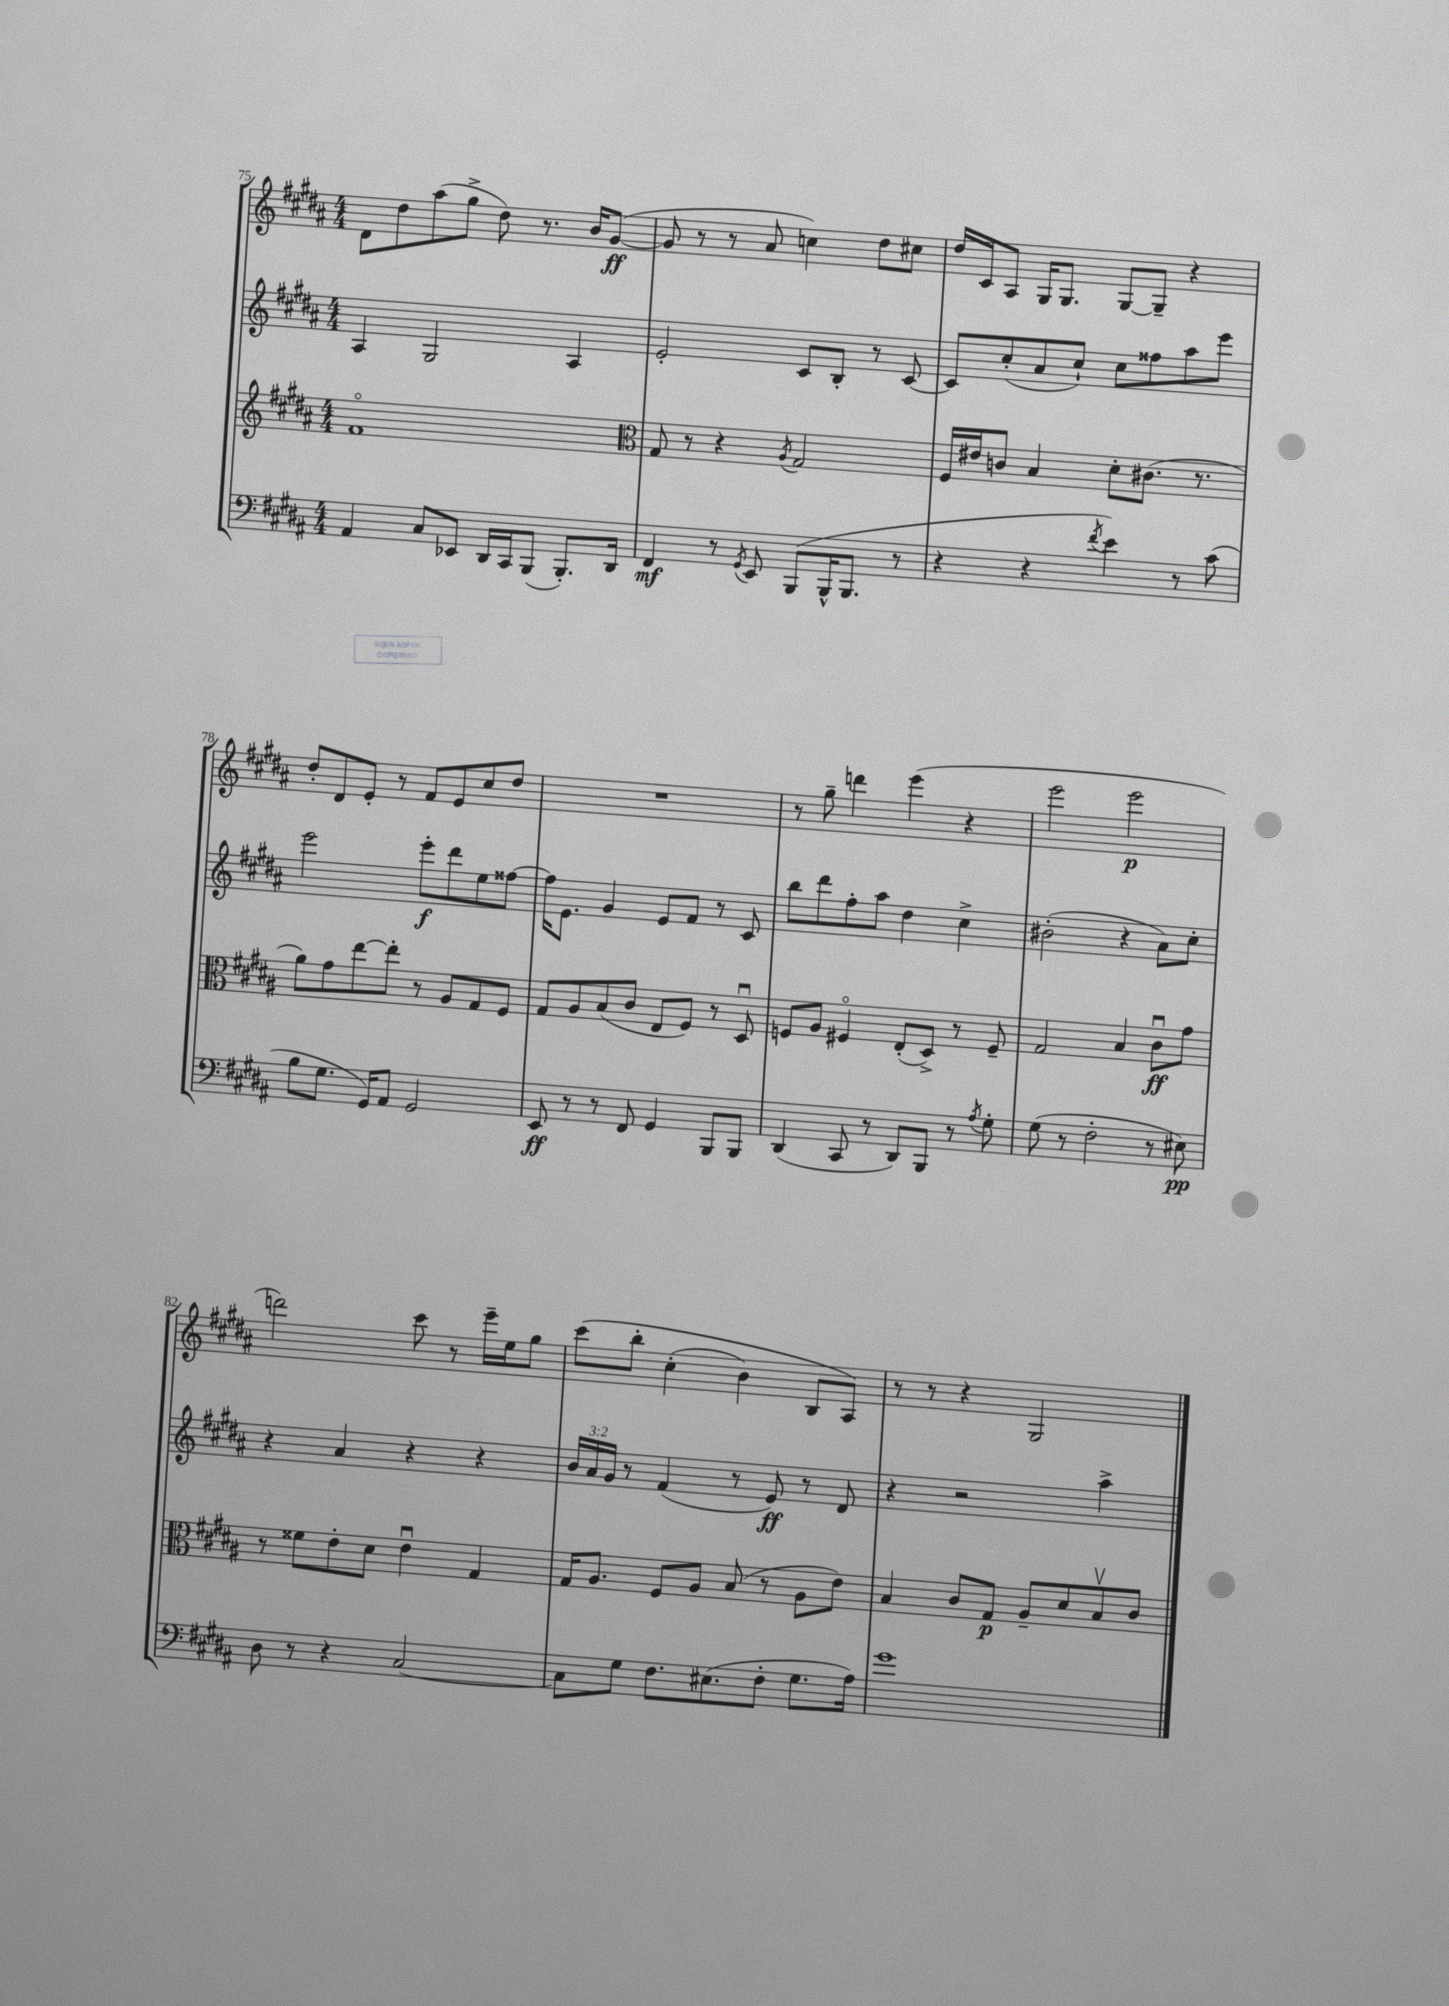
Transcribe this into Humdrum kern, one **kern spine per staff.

**kern	**kern	**kern	**kern
*staff4	*staff3	*staff2	*staff1
*clefF4	*clefG2	*clefG2	*clefG2
*k[f#c#g#d#a#]	*k[f#c#g#d#a#]	*k[f#c#g#d#a#]	*k[f#c#g#d#a#]
*M4/4	*M4/4	*M4/4	*M4/4
4AA#	1f#o	4A#	8d#
.	.	.	8dd#
8C#	.	2G#	(8aa#
8EE-	.	.	8gg#^
16DD#	.	.	8dd#)
16CC#	.	.	.
(8BBB	.	.	8.r
8.BBB')	.	4A#	.
.	.	.	16b
.	.	.	([8g#
16DD#	.	.	.
=	=	=	=
*	*clefC3	*	*
4FF#	8G#	2e'	8g#]
.	8r	.	8r
8r	4r	.	8r
8qGG#	.	.	.
8EE	.	.	8a#
.	8qA#	.	.
(8BBB	2G#	8c#	4cc)
16BBB^^	.	8B'	.
8.BBB	.	.	.
.	.	8r	8dd#
8r	.	[8c#	8cc#
=	=	=	=
4r	16F#	8c#]	16dd#
.	16e#	.	16c#
.	8c	(8cc#'	8A#
4r	4B	8a#	16G#
.	.	.	8.G#
.	.	8cc#`)	.
8qf#	.	.	.
4e)	8d#'	8cc#	[8G#
.	(8.c#	8ff##	8G#~]
8r	.	8aa#	4r
.	8.r	.	.
(8c#	.	8eee	.
=	=	=	=
8B	8a#)	2eee	8dd#'
8.G#	8g#	.	8d#
.	[8ee	.	8e'
16GG#)	.	.	.
8AA#	8ee']	.	8r
2GG#	8r	8eee'	8f#
.	8A#	8ddd#	8e
.	8G#	8ee	8cc#
.	8F#	[8ff##	8dd#
=	=	=	=
8EE	8G#	16ff##]	1r
.	.	8.e	.
8r	8A#	.	.
8r	(8B	4g#	.
8FF#	8c#	.	.
4GG#	8E	8e	.
.	8F#)	8f#	.
8BBB	8r	8r	.
8BBB	8D#u	8c#	.
=	=	=	=
(4DD#	8F	8bb	8r
.	8A#	8ddd#	8gg#~
8CC#	4F#o	8ff#'	4ddd
8r	.	8aa#	.
8DD#)	(8E'	4dd#	(4eee
8BBB	8D#^)	.	.
8r	8r	4cc#^	4r
8qA#	.	.	.
8G#'	8F#~	.	.
=	=	=	=
(8G#	2G#	(2b#'	2eee
8r	.	.	.
2F#'	.	.	.
.	4B	4r	2eee
8r	8c#u	8a#)	.
8E#)	8g#	8cc#'	.
=	=	=	=
8D#	8r	4r	2ddd)
8r	8f##	.	.
4r	8e'	4a#	.
.	8d#	.	.
[2C#	4eu	4r	8ccc#
.	.	.	8r
.	4G#	4r	16eee~
.	.	.	16ee
.	.	.	8gg#
=	=	=	=
8C#]	16G#	24b	&(8ccc#
.	.	24a#	.
.	8.A#	.	.
.	.	24g#	.
8G#	.	8r	8bb'
8.F#	8F#	(4f#	(4cc#'
.	8A#	.	.
(8.E#	.	.	.
.	(8B	8r	4b)
8F#'	8r	8e)	.
8.G#	8A#	8r	8B
.	8e)	8d#	8A#&)
16A#)	.	.	.
=	=	=	=
1g#	4B	4r	8r
.	.	.	8r
.	8c#	2r	4r
.	8G#	.	.
.	8A#~	.	2G#
.	8d#	.	.
.	8Bv	4aa#^	.
.	8c#	.	.
==	==	==	==
*-	*-	*-	*-
